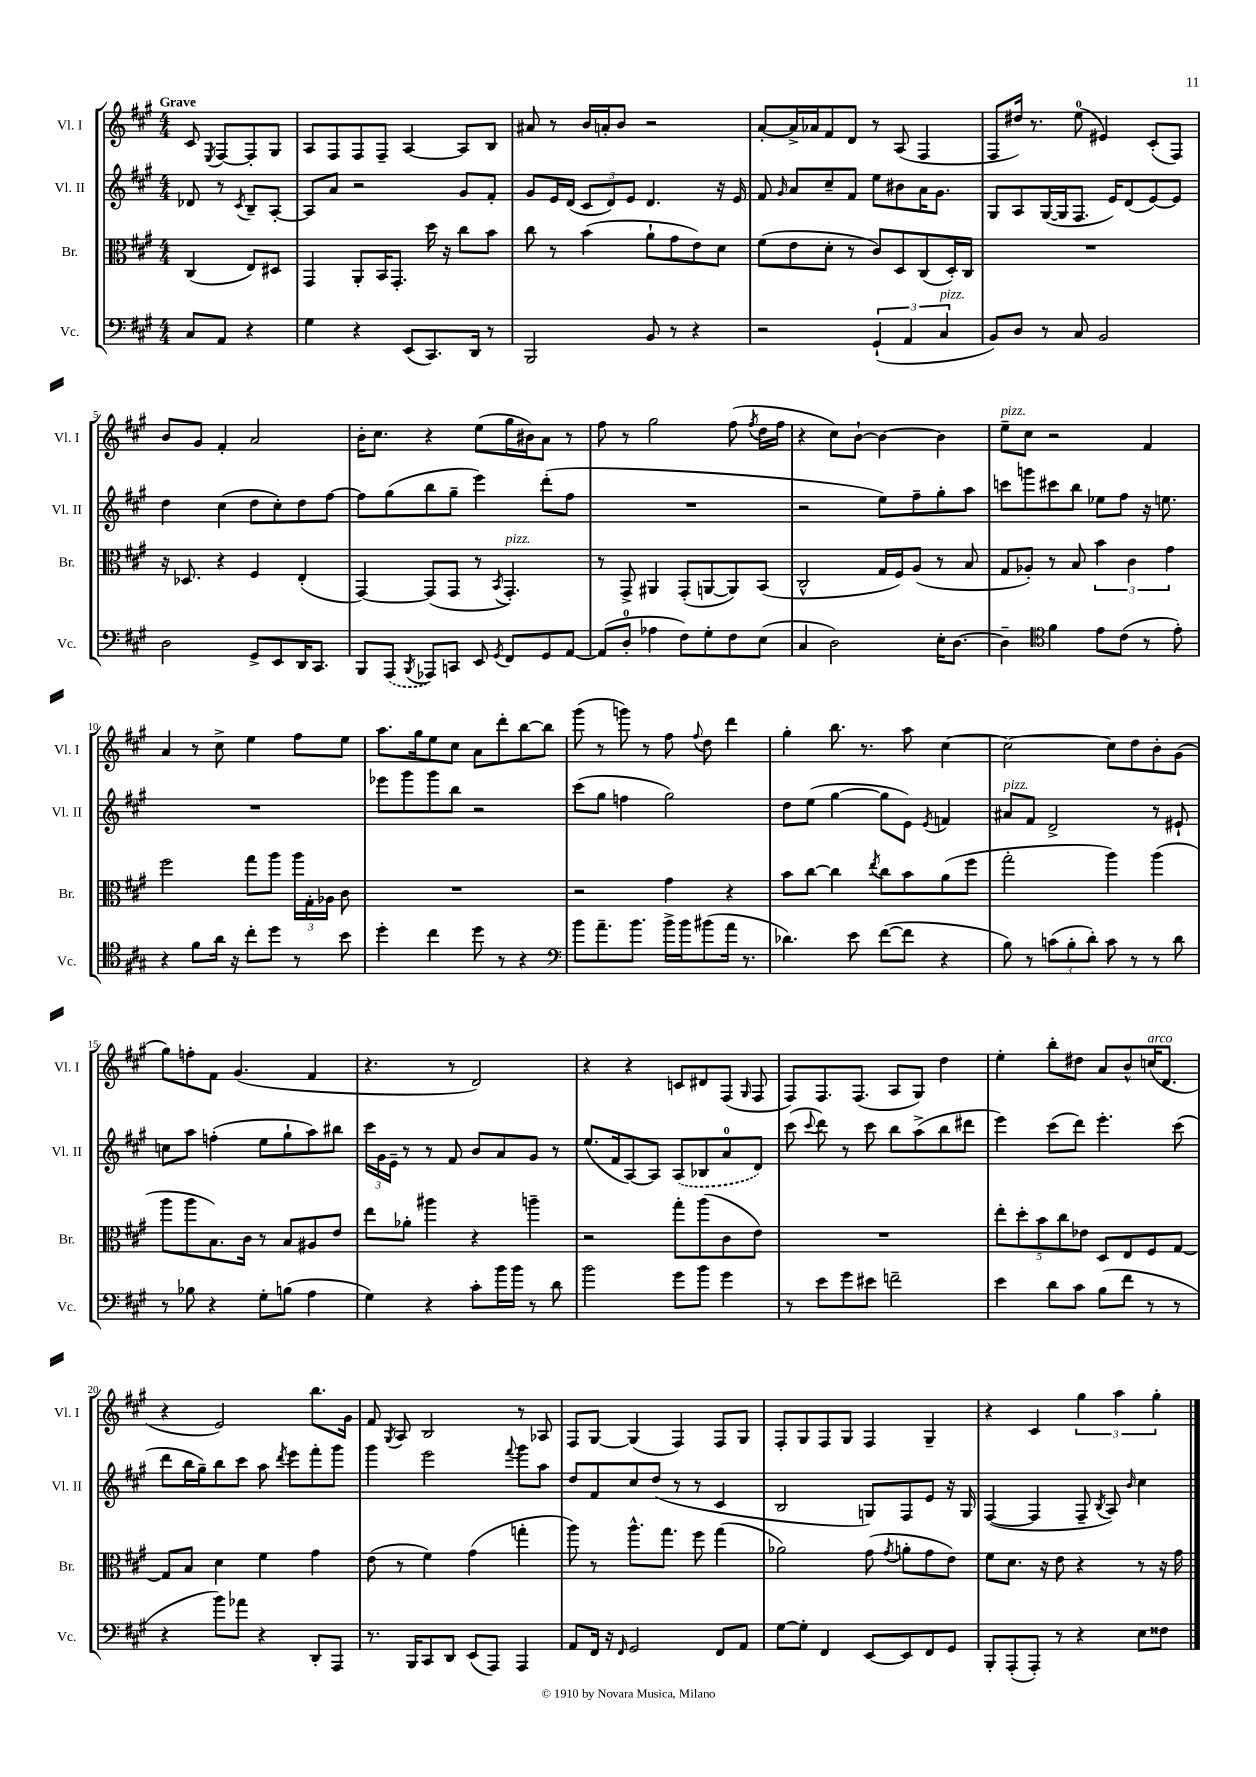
<<
\new StaffGroup <<
\new Staff = "s0" \with { instrumentName = "Vl. I" shortInstrumentName = "Vl. I" } {
    \clef treble \key a \major \numericTimeSignature \time 4/4 \partial 2 \tempo "Grave"
    \autoBeamOff cis'8 \acciaccatura { e8 } fis8[~ fis8-. gis8] |
    a8[ fis8 fis8 fis8]-- a4~ a8[ b8] |
    ais'8 r8 b'16[ a'16-. b'8] r2 |
    a'8[~-. a'16-> aes'16 fis'8 d'8] r8 a8( fis4 |
    fis8[ dis''16]) r8. e''8-0( eis'4) cis'8[-.( fis8]) |
    b'8[ gis'8] fis'4-. a'2 |
    b'16[-. cis''8.] r4 e''8[( gis''16 bis'16) a'8] r8 |
    fis''8 r8 gis''2 fis''8( \acciaccatura { fis''8 } d''16[ fis''16] |
    r4 cis''8[) b'8]~-! b'4~ b'4 |
    e''8[--^\markup { \italic "pizz." } cis''8] r2 fis'4 |
    a'4 r8 cis''8-> e''4 fis''8[ e''8] |
    a''8.[ gis''16 e''8 cis''8] a'8[ d'''8-. b''8~ b''8] |
    gis'''8( r8 g'''8) r8 fis''8 \appoggiatura { fis''8 } d''8 d'''4 |
    gis''4-. b''8. r8. a''8 cis''4~ |
    cis''2~ cis''8[ d''8 b'8-. gis'8]( |
    gis''8[) f''8-. fis'8] gis'4.( fis'4 |
    r4. r8 d'2) |
    r4 r4 c'8[ dis'8 fis8]( \grace { gis16 } fis8 |
    fis8[) fis8. fis8.]( a8[ gis8]) d''4 |
    e''4-. b''8[-. dis''8] a'8[ b'8-^ c''16^\markup { \italic "arco" }( d'8.] |
    r4 e'2) b''8.[ gis'16] |
    fis'8 \acciaccatura { gis8 } a8 b2 r8 aes8 |
    fis8[ gis8]~ gis4( fis4) fis8[ gis8] |
    fis8[-. gis8 fis8 gis8] fis4 gis4-- |
    r4 cis'4 \tuplet 3/2 { gis''4 a''4 gis''4-. } \bar "|." |
}
\new Staff = "s1" \with { instrumentName = "Vl. II" shortInstrumentName = "Vl. II" } {
    \clef treble \key a \major \numericTimeSignature \time 4/4 \partial 2
    \autoBeamOff des'8 r8 \acciaccatura { cis'8 } b8[-- a8]~-. |
    a8[ a'8] r2 gis'8[ fis'8]-. |
    gis'8[ e'16 d'16]( \tuplet 3/2 { cis'8[ d'8) e'8] } d'4. r16 e'16 |
    fis'8 \grace { gis'16 } a'8[ cis''8-- fis'8] e''8[ bis'8 a'16 gis'8.] |
    gis8[ a8 gis16~( gis16 fis8.] e'16[) d'8( e'8~) e'8] |
    d''4 cis''4( d''8[ cis''8-.) d''8 fis''8]~ |
    fis''8[ gis''8( b''8 gis''8]-- e'''4) d'''8[-.( fis''8] |
    R1 |
    r2 e''8[) fis''8-- gis''8-. a''8] |
    c'''8[ g'''8 cis'''8 b''8] ees''8[ fis''8] r16 e''8. |
    R1 |
    ees'''8[ gis'''8 gis'''8 b''8] r2 |
    cis'''8[( gis''8] f''4 gis''2) |
    d''8[ e''8]( gis''4~ gis''8[ e'8]) \acciaccatura { e'8 } f'4 |
    ais'8[^\markup { \italic "pizz." } fis'8] d'2-> r8 eis'8-! |
    c''8[ a''8] f''4-.( e''8[ gis''8-! a''8) bis''8] |
    \tuplet 3/2 { cis'''16[ gis'16 e'16]-- } r8 r8 fis'8 b'8[ a'8 gis'8] r8 |
    e''8.[( fis'16 a8~) a8] \once \slurDashed a8[( bes8 a'8-0 d'8]) |
    cis'''8( \appoggiatura { cis'''8 } d'''8) r8 cis'''8 b''8[ a''8->( b''8 dis'''8] |
    e'''4) cis'''8[( d'''8]) e'''4.-. cis'''8( |
    d'''8[ b''16 gis''16--) b''8 cis'''8] a''8 \acciaccatura { d'''8 } e'''8[ fis'''8-. gis'''8] |
    gis'''4 e'''2 \appoggiatura { fis'''8 } gis'''8[ a''8] |
    d''8[ fis'8 cis''8 d''8]( r8 r8 cis'4 |
    b2 g8[) fis8 e'8] r16 g16 |
    fis4~( fis4 fis8-- \acciaccatura { b8 } a8) \grace { b'16 } cis''4 \bar "|." |
}
\new Staff = "s2" \with { instrumentName = "Br." shortInstrumentName = "Br." } {
    \clef alto \key a \major \numericTimeSignature \time 4/4 \partial 2
    \autoBeamOff cis4( e8[) dis8] |
    gis,4 a,8[-. b,16 gis,8.]-. d''16 r16 cis''8[ b'8] |
    cis''8 r8 b'4( a'8[-! gis'8 e'8) d'8] |
    fis'8[( e'8 d'8]-. r8 cis'8[) d8 cis8( d16-.) cis16] |
    R1 |
    r16 des8. r4 fis4 e4-.( |
    gis,4~) gis,8[( gis,8] r8 \acciaccatura { b,8 } gis,4.-.^\markup { \italic "pizz." }) |
    r8 gis,8-> ais,4 gis,8[-.( a,8~ a,8) b,8]( |
    cis2-^ gis16[ fis16) a8]( r8 b8 |
    gis8[ aes8]-.) r8 b8 \tuplet 3/2 { b'4 cis'4 gis'4 } |
    fis''2 gis''8[ a''8] \tuplet 3/2 { a''16[ gis16-. aes16] } cis'8 |
    R1 |
    r2 gis'4 r4 |
    b'8[ cis''8]~ cis''4 \acciaccatura { e''8 } cis''8[ b'8 a'8( fis''8] |
    gis''2-. a''4) a''4( |
    a''8[ a''8 b8.) cis'16] r8 b8[ ais8 e'8] |
    e''8[ aes'8]-. ais''4 r4 a''4-- |
    r2 gis''8[-. a''8( cis'8 e'8]) |
    R1 |
    \tuplet 5/4 { e''8[-. d''8-. b'8 cis''8 ees'8] } d8[ e8 fis8 gis8]~ |
    gis8[ b8] d'4 fis'4 gis'4 |
    e'8( r8 fis'4) gis'4( g''4-. |
    a''8) r8 a''8.[-^ gis''8.] fis''8 gis''4( |
    aes'2) gis'8( \acciaccatura { gis'8 } a'8[-. gis'8 e'8]) |
    fis'8[ d'8.] r16 e'8 r4 r8 r16 gis'16 \bar "|." |
}
\new Staff = "s3" \with { instrumentName = "Vc." shortInstrumentName = "Vc." } {
    \clef bass \key a \major \numericTimeSignature \time 4/4 \partial 2
    \autoBeamOff cis8[ a,8] r4 |
    gis4 r4 e,8[( cis,8.) d,16] r8 |
    b,,2 b,8 r8 r4 |
    r2 \tuplet 3/2 { gis,4-!( a,4 cis4^\markup { \italic "pizz." } } |
    b,8[) d8] r8 cis8 b,2 |
    d2 gis,8[-> e,8 d,16 cis,8.] |
    b,,8[ \once \slurDashed a,,8]( \acciaccatura { b,,8 } aes,,8[) c,8] e,8 \acciaccatura { gis,8 } fis,8[ gis,8 a,8]~ |
    a,8[( d8]-0-. aes4 fis8[) gis8-. fis8 e8]( |
    cis4 d2) e16[-. d8.]~ |
    d4-- \clef tenor fis'4 e'8[ cis'8]( r8 e'8-.) |
    r4 fis'8[ a'16] r16 cis''8[-. d''8] r8 b'8 |
    d''4-. cis''4 d''8 r8 r4 |
    \clef bass b'8[ a'8.-- b'8.] b'16[-> b'16 bis'8( a'16] r8. |
    des'4.) e'8 fis'8[~( fis'8] r4 |
    b8) r8 \tuplet 3/2 { c'8[( b8-. d'8]-.) } c'8 r8 r8 d'8 |
    r8 bes8 r4 gis8[-. b8]( a4 |
    gis4) r4 cis'8[-. b'16 b'16] r8 d'8 |
    b'2 gis'8[ b'8] gis'4 |
    r8 e'8[ gis'8 eis'8] f'2-- |
    e'4 d'8[ cis'8] b8[( fis'8] r8 r8 |
    r4 b'8[) aes'8] r4 d,8[-. a,,8] |
    r8. b,,16[ cis,8 d,8] e,8[( a,,8]) a,,4 |
    a,8[ fis,16] r16 \grace { fis,16 } gis,2 fis,8[ a,8] |
    gis8[~ gis8]-. fis,4 e,8[~ e,8 fis,8 gis,8] |
    b,,8[-. a,,8-.( a,,8]-.) r8 r4 e8[ fisis8] \bar "|." |
}
>>
>>
